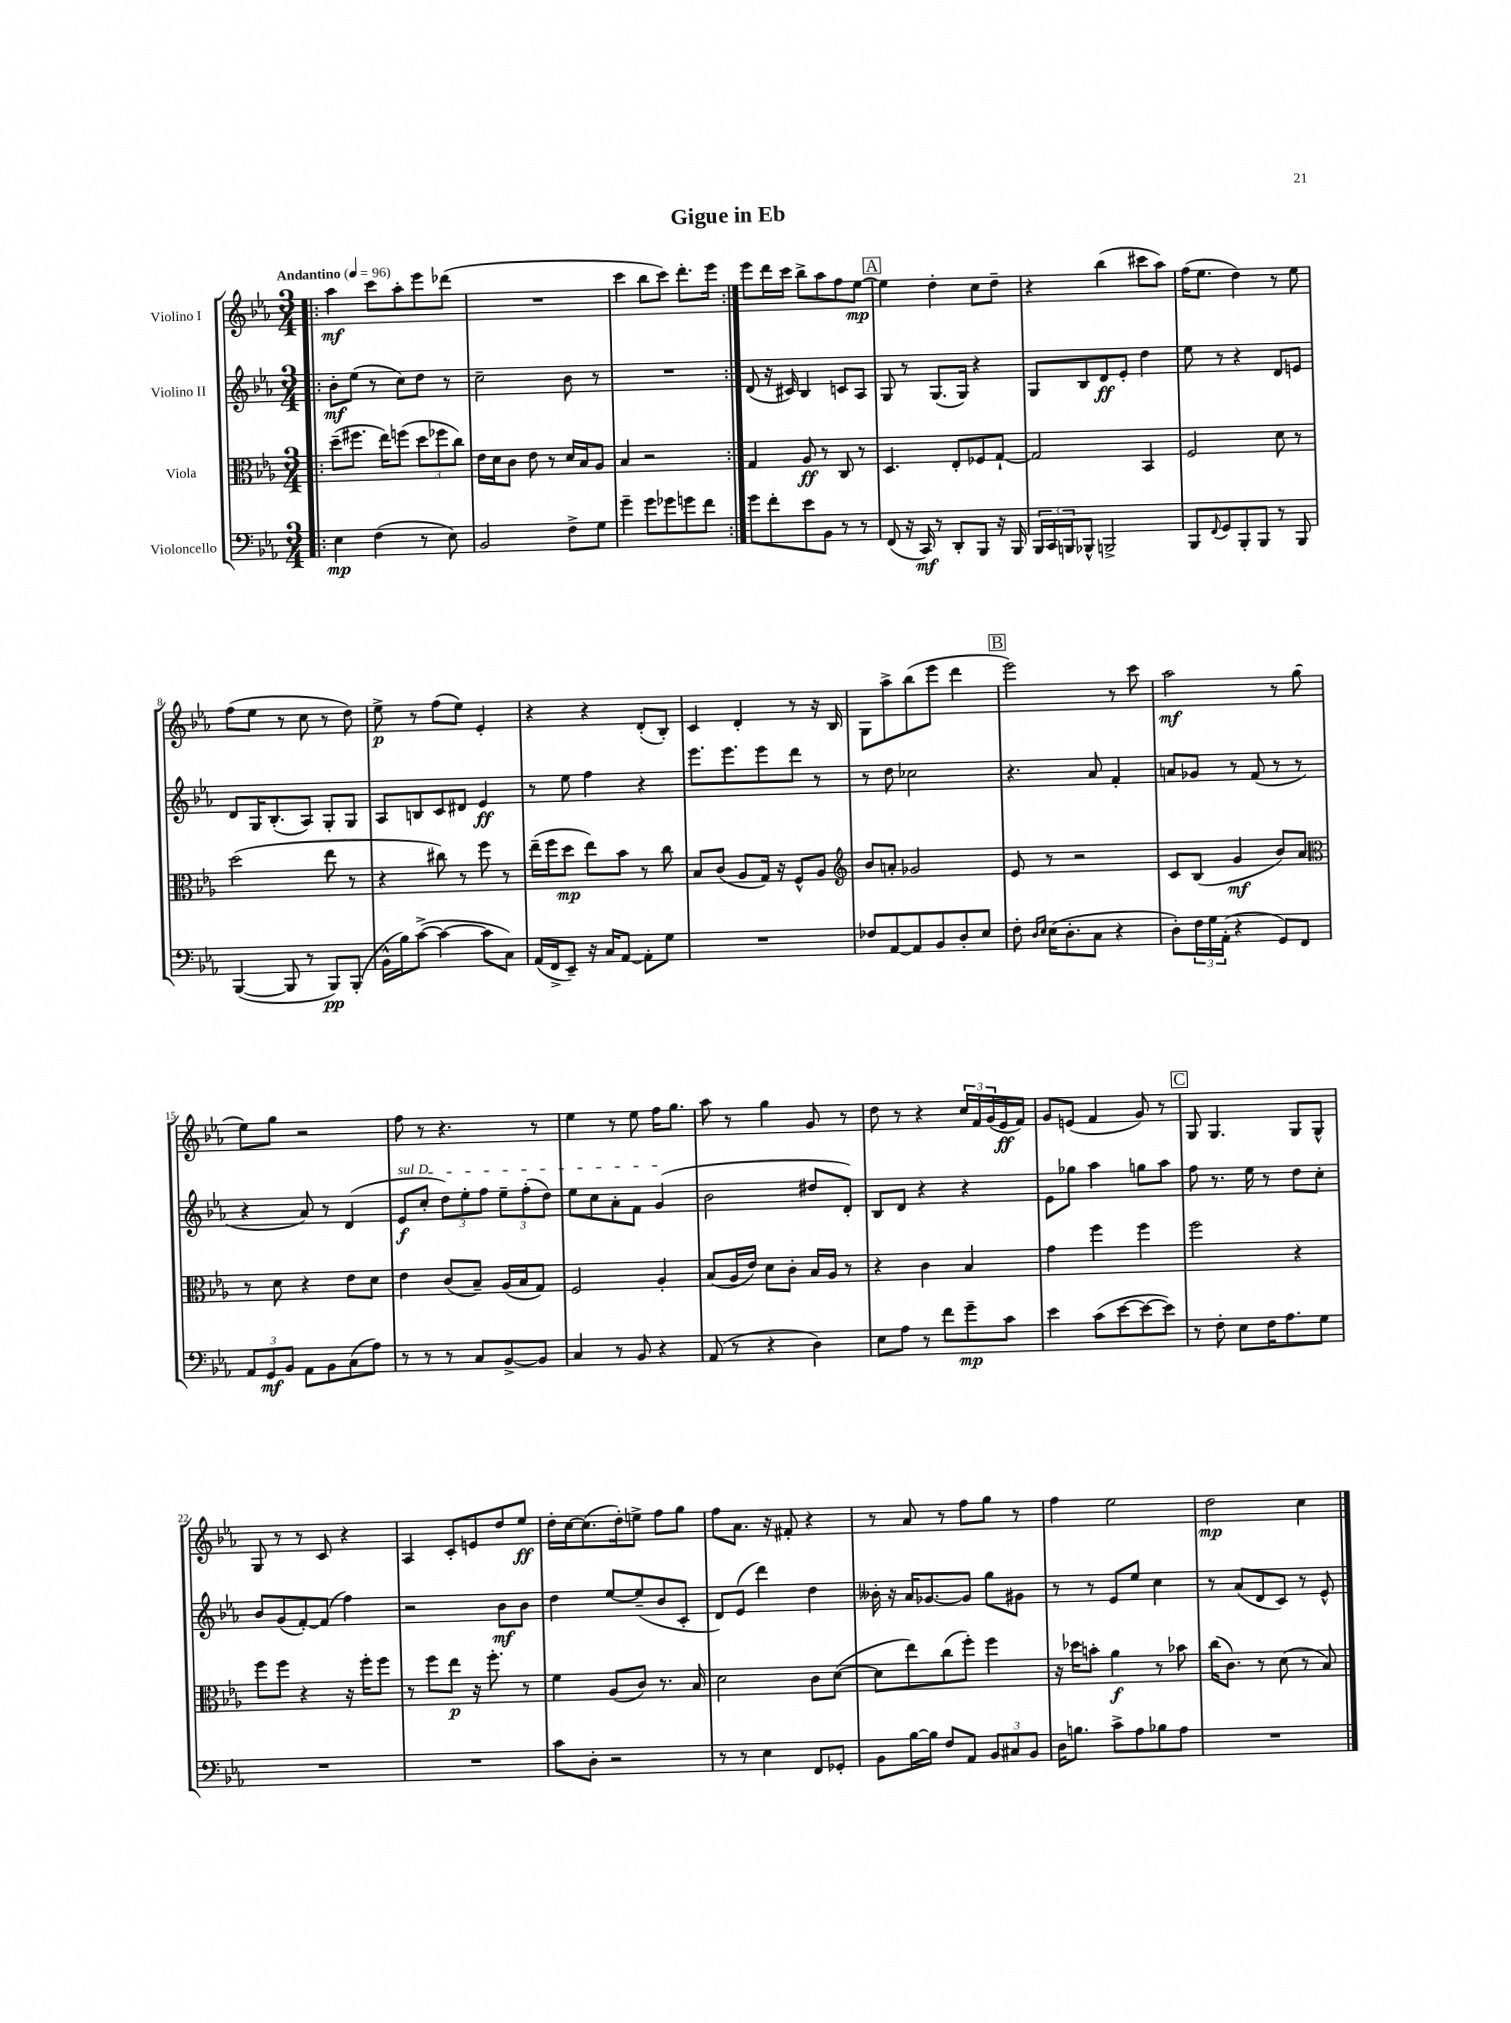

**kern	**kern	**kern	**kern
*staff4	*staff3	*staff2	*staff1
*clefF4	*clefC3	*clefG2	*clefG2
*k[b-e-a-]	*k[b-e-a-]	*k[b-e-a-]	*k[b-e-a-]
*M3/4	*M3/4	*M3/4	*M3/4
*MM96	*MM96	*MM96	*MM96
=!|:	=!|:	=!|:	=!|:
4E-	(8dd~	8b-'	4aa-
.	8.ff#	(8ee-	.
(4F	.	8r	8ccc
.	16ee-)	.	.
.	(8ff	8cc)	8aa-'
8r	12dd	8dd	8eee-
.	12ff-	.	.
8E-)	.	8r	(8ddd-
.	12cc)	.	.
=	=	=	=
2BB-	16e-	2cc~	2.r
.	16d	.	.
.	8c	.	.
.	8e-	.	.
.	8r	.	.
8F^	16d	8b-	.
.	16B-	.	.
8G	8A-	8r	.
=	=	=	=
4g~	4B-	2.r	4ccc
8g	2r	.	8bb-
8g-	.	.	8ccc)
8g	.	.	8.ddd'
8f	.	.	.
.	.	.	16eee-
=:|!	=:|!	=:|!	=:|!
8g	4G	(8d	8eee-
8f'	.	16r	16ddd
.	.	16c#)	16ccc
8e-	8A-	4B-	8bb-^
8BB-	8r	.	8aa-
8r	8C	8c	8ff
8r	8r	8A-	[8ee-
=	=	=	=
(8FF	4.D	8G	4ee-]
16r	.	8r	.
16CC)	.	.	.
8r	.	(8.G	4dd'
8DD'	8E-'	.	.
.	.	16G)	.
8BBB-	8F-	4r	8cc
16r	[8G`	.	8dd~
16BBB-	.	.	.
=	=	=	=
24BBB-	2G]	8G	4r
24CC	.	.	.
24BBB	.	.	.
8BBB-^^	.	8B-	.
2BBB^	.	8d	(4bb-
.	.	8e-'	.
.	4BB-	4dd	8ccc#
.	.	.	8aa-)
=	=	=	=
8BBB-	2F	8ee-	(16ff
.	.	.	8.ee-
8qqFF	.	.	.
8GG	.	8r	.
8BBB-'	.	4r	4dd)
8BBB-	.	.	.
8r	8d	8d	8r
8BBB-	8r	8e	8ee-
=	=	=	=
([4BBB-	(2dd	8d	(8ff
.	.	16G	8ee-
.	.	(8.B-'	.
8BBB-]	.	.	8r
8r	.	8A-)	8cc
8BBB-)	8ee-	8G'	8r
(8BBB-'	8r	8G	8dd)
=	=	=	=
16BB-^^	4r	8A-	8ee-^
16B-)	.	.	.
([8c^	.	8B	8r
4c_	8cc#)	8c	(8ff
.	8r	8d#	8ee-)
8c]	8ff	4e-	4e-'
8C)	8r	.	.
=	=	=	=
(16AA-	(16ee-~	8r	4r
16FF^	16ff	.	.
8EE-~)	8dd	8ee-	.
16r	8ee-)	4ff	4r
16C	.	.	.
[8AA-	8b-	.	.
8AA-']	8r	4r	(8d'
8G	8cc	.	8B-')
=	=	=	=
2.r	8B-	8.eee-	4c
.	(8c	.	.
.	.	8.eee-	.
.	8A-	.	4d'
.	16G)	8eee-	.
.	16r	.	.
.	8F^^	8ddd	8r
.	8A-	8r	16r
.	.	.	16B-
=	=	=	=
*	*clefG2	*	*
8F-	8b-	8r	8G
[8AA-	8a'	8dd	8aa-^
8AA-]	2g-	2cc-	(8bb-
8BB-	.	.	8eee-
8D'	.	.	4ddd
8E-	.	.	.
=	=	=	=
8F'	8e-	4.r	2eee-)
16qqD	.	.	.
16qqE-	.	.	.
(16E-	8r	.	.
8.D'	.	.	.
.	2r	.	.
8C	.	8a-	.
4r	.	4f'	8r
.	.	.	8ccc
=	=	=	=
8D')	8c	8a	2aa-
24F	(8B-	8g-	.
24G	.	.	.
(24AA-'	.	.	.
4r	4g	8r	.
.	.	(8f	.
8GG)	8b-)	8r	8r
8FF	8a-	8r	(8gg
=	=	=	=
*	*clefC3	*	*
12AA-	8r	4r	8ee-)
12GG	.	.	.
.	8d	.	8gg
12BB-	.	.	.
8AA-	4r	8a-)	2r
8BB-	.	8r	.
(8C	8e-	(4d	.
8A-)	8d	.	.
=	=	=	=
8r	4e-	8e-	8ff
8r	.	8cc'	8r
8r	(8c	12dd)	4.r
.	.	12ee-'	.
8C	8B-~)	.	.
.	.	12ff	.
[8BB-^	(16A-	12ee-~	.
.	16B-	.	.
.	.	(12ff'	.
8BB-]	8G)	.	8r
.	.	12dd)	.
=	=	=	=
4C	2F	8ee-	4ee-
.	.	8cc	.
8r	.	8a-'	8r
8BB-	.	8f	8ee-
4r	4A-'	(4g	16ff
.	.	.	8.gg
=	=	=	=
(8AA-	(8B-	2b-	8aa-
8r	16A-	.	8r
.	16e-)	.	.
4r	8d	.	4gg
.	8c'	.	.
4D)	16B-	8dd#	8g
.	16A-	.	.
.	8r	8d')	8r
=	=	=	=
8E-	4r	8B-	8dd
8A-	.	8d	8r
8r	4c	4r	4r
8f	.	.	.
8g~	4B-	4r	24cc
.	.	.	24f
.	.	.	(24g
8c	.	.	16e-
.	.	.	16f)
=	=	=	=
4e-	4g	8e-	8g
.	.	8gg-	(8e
(8c	4ff	4aa-	4f
[8e-	.	.	.
8e-_	4ff	8gg	8g)
8e-])	.	8aa-	8r
=	=	=	=
8r	2ff	8ff	8G
8F'	.	8.r	4.G
8E-	.	.	.
.	.	16ee-	.
16F	.	8r	.
8.A-	.	.	.
.	4r	8dd	8G
8G	.	8cc'	8G^^
=	=	=	=
2.r	8ff	8b-	8G
.	8ff	(8g	8r
.	4r	[8f')	8r
.	.	(8f]	8c
.	16r	4ff)	4r
.	16ff'	.	.
.	8ff	.	.
=	=	=	=
2.r	8r	2r	4A-
.	8ff	.	.
.	8ee-	.	8c'
.	16r	.	8e
.	8.ff'	.	.
.	.	8b-	8dd
.	8r	8b-	8ee-
=	=	=	=
8c	4f	4dd	16dd'
.	.	.	[16cc
8D'	.	.	(8.cc]
2r	(8A-	[8ee-	.
.	.	.	16dd')
.	8c)	(8ee-~]	8ee^
.	8.r	8b-	8ff
.	.	8c'	8gg
.	16B-	.	.
=	=	=	=
8r	2d	8d)	8ff
8r	.	(8e-	8.a-
4E-	.	4ddd)	.
.	.	.	16r
.	.	.	8f#'
8FF	8c	4dd	4r
8GG-'	([8d	.	.
=	=	=	=
8BB-	8d]	16b--'	8r
.	.	16r	.
[16B-	8ee-)	16a-	8a-
16B-]	.	[8.g-	.
8F	(8cc	.	8r
8AA-	8ff')	8g-]	8ff
12BB-	4ff	8gg	8gg
12C#	.	.	.
.	.	8g#	8r
12BB-	.	.	.
=	=	=	=
16D	16r	8r	4ff
8.B	16dd-	.	.
.	8b'	8r	.
8c^	4a-	8e-	2ee-
8A-	.	8ee-	.
8B-	8r	4cc	.
8A-	8b-	.	.
=	=	=	=
2.r	(16cc	8r	2dd
.	8.c)	.	.
.	.	(8a-	.
.	8r	8d	.
.	(8d	8c)	.
.	8r	8r	4cc
.	8B-)	8e-^^	.
==	==	==	==
*-	*-	*-	*-
